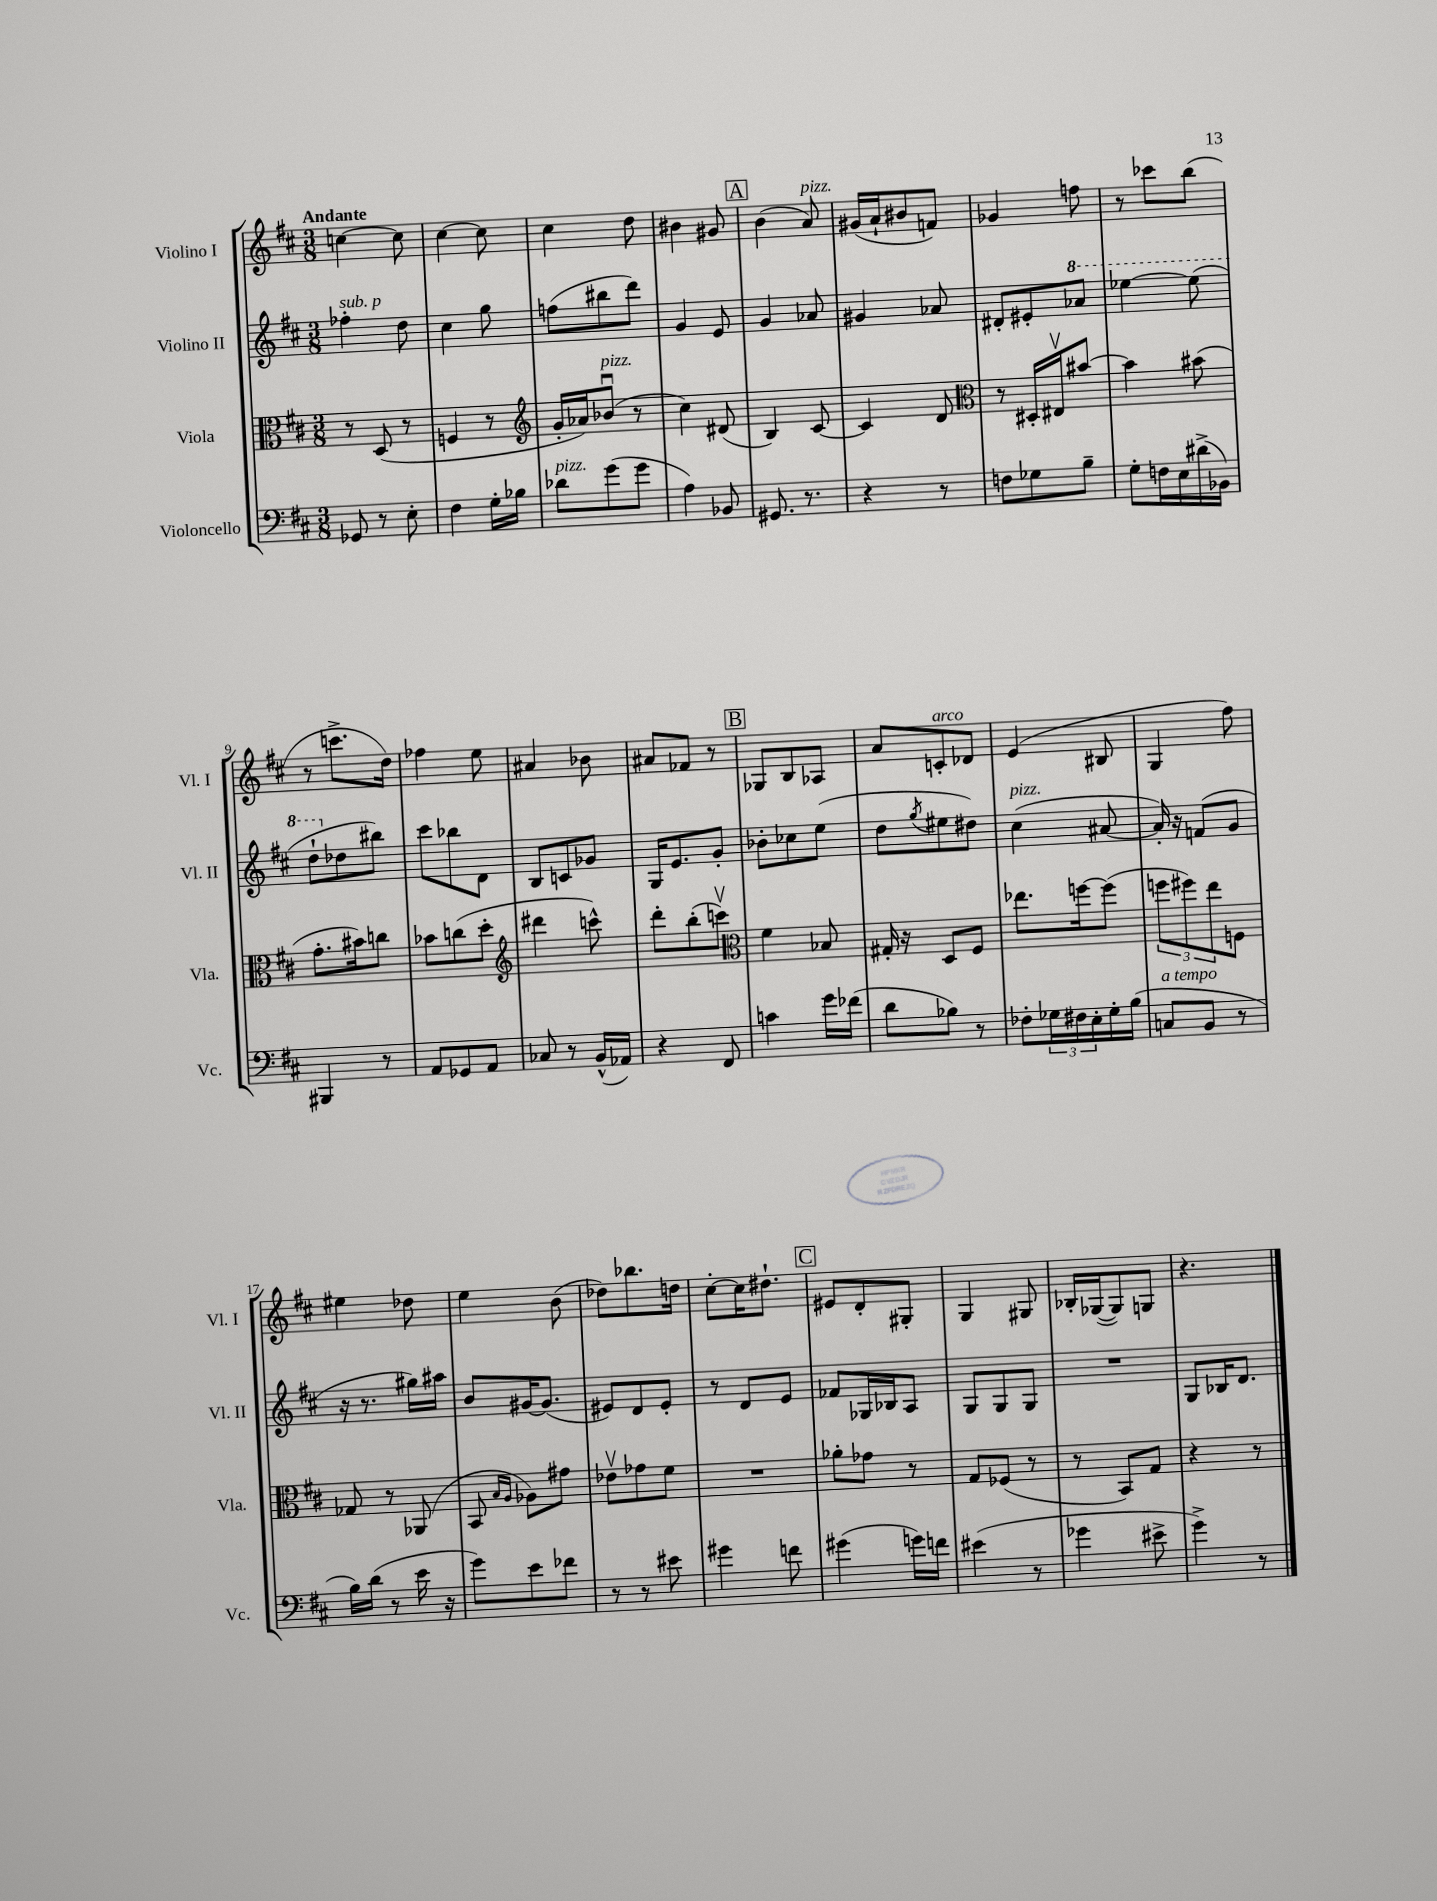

**kern	**kern	**kern	**kern
*part4	*part3	*part2	*part1
*staff4	*staff3	*staff2	*staff1
*I"Violoncello	*I"Viola	*I"Violino II	*I"Violino I
*I'Vc.	*I'Vla.	*I'Vl. II	*I'Vl. I
*clefF4	*clefC3	*clefG2	*clefG2
*k[f#c#]	*k[f#c#]	*k[f#c#]	*k[f#c#]
*M3/8	*M3/8	*M3/8	*M3/8
=1	=1	=1	=1
!	!	!	!LO:TX:a:B:t=Andante
!	!	!LO:TX:a:i:t=sub. p	!
8GG-X/	8r	4ff-X'\	[4ccn\
8r	(8D/	.	.
8E'\	8r	8dd\	8cc\]
=2	=2	=2	=2
4F#\	4Fn/	4cc#\	[4cc#\
16G'\LL	8r	8gg\	8cc#\]
16B-X\JJ	.	.	.
=3	=3	=3	=3
*	*clefG2	*	*
!LO:TX:a:i:t=pizz.	!	!	!
8d-X\L	16g'/LL	(8ffn\L	4cc#\
.	16a-X/J)	.	.
!	!LO:TX:a:i:t=pizz.	!	!
(8g\	(8b-Xu/J	8bb#X\	.
8g\J	8r	8ddd\J)	8dd\
=4	=4	=4	=4
4A\)	4cc#\)	4g/	4b#X\
8BB-X/	(8d#X/	8e/	8g#X/
!!LO:REH:place=s1:t=A
=5	=5	=5	=5
8.GG#X/	4B/)	4g/	(4b\
8.r	.	.	.
!	!	!	!LO:TX:a:i:t=pizz.
.	[8c#/	8a-X/	8a/)
=6	=6	=6	=6
4r	4c#/]	4g#X/	(16g#X/LL
.	.	.	16a`/J
.	.	.	8b#X/
8r	8d/	8a-X/	8fn/J)
=7	=7	=7	=7
*	*clefC3	*	*
8Fn\L	8r	8d#X'/L	4g-X/
8G-X\	16D#X'/LL	8e#X'/	.
.	16E#Xv/J	.	.
*	*	*8va	*
8B~\J	[8b#X/J	8aa-X/J	8ffn\
=8	=8	=8	=8
8G'\L	4b#\]	[4eee-X\	8r
16Fn\L	.	.	8ccc-X\L
16E\	.	.	.
(16d#X^\	(8b#X\	(8eee-\]	(8bb\J
16BB-X\JJ)	.	.	.
!!LO:LB:g=z
=9	=9	=9	=9
4BBB#X/	8.g'\L	8ddd`\L	8r
*	*	*X8va	*
.	.	8dd-X\	8.cccn^\L
.	16b#X\k)	.	.
8r	8ccn\J	8bb#X\J)	.
.	.	.	16dd\Jk)
=10	=10	=10	=10
8AA/L	8b-X\L	8ccc#\L	4ff-X\
8GG-X/	(8ccn\	8bb-X\	.
8AA/J	8dd'\J	8d\J	8ee\
=11	=11	=11	=11
*	*clefG2	*	*
8C-X/	4ddd#X\	8B/L	4a#X/
8r	.	8cn/	.
(16BB^^/LL	8cccn^^\)	8g-X/J	8b-X\
16AA-X/JJ)	.	.	.
=12	=12	=12	=12
4r	8ddd'\L	16G/KL	8a#X/L
.	.	8.e/	.
.	(8bb'\	.	8f-X/J
8FF#/	8cccnv\J)	8g'/J	8r
!!LO:REH:place=s1:t=B
=13	=13	=13	=13
*	*clefC3	*	*
4cn\	4f#\	8b-X'\L	8G-X/L
.	.	8cc-X\	8B/
16g\LL	8B-X/	(8ee\J	8A-X/J
(16f-X\JJ	.	.	.
=14	=14	=14	=14
8d\L	16G#X'/	8dd\L	8a/L
.	16r	.	.
.	.	8qgg/	.
!	!	!	!LO:TX:a:i:t=arco
8B-X\J)	8D/L	8ee#X\	8cn'/
8r	8F#/J	8dd#X\J)	8d-X/J
=15	=15	=15	=15
!	!	!LO:TX:a:i:t=pizz.	!
8F-X'\L	8.ee-X\L	(4cc#\	(4e/
24G-X\L	.	.	.
24F#X\	.	.	.
.	[16ffn\k	.	.
24E'\	.	.	.
16G-'\	(8ff\J]	[8a#X/	8B#X/
(16B\JJ	.	.	.
=16	=16	=16	=16
!LO:TX:a:i:t=a tempo	!	!	!
8Cn/L	12ffn\L	16a#'/])	4G/
.	.	16r	.
.	12ff#X\)	.	.
8BB/J	.	(8fn/L	.
.	12ee\	.	.
8r	8Fn\J	8g/J	8ff#\)
!!LO:LB:g=z
=17	=17	=17	=17
16B\LL)	8G-X/	16r	4ee#X\
(16d\JJ	.	8.r	.
8r	8r	.	.
16e\	(8AA-X/	16gg#X\LL)	8dd-X\
16r	.	16aa#X\JJ	.
=18	=18	=18	=18
8g\L)	8BB/	8b/L	4ee\
.	16qqB/LL	.	.
.	16qqA/JJ	.	.
8e\	8A-X\L)	[16g#X/K	.
.	.	(8.g#/J]	.
8f-X\J	8g#X\J	.	(8b\
=19	=19	=19	=19
8r	8e-Xv\L	8e#X/L)	8dd-X\L)
8r	8g-X\	8d/	8.bb-X\
8e#X\	8f#\J	8e#'/J	.
.	.	.	16ddn\Jk
=20	=20	=20	=20
4g#X\	4.r	8r	[8cc#'\L
.	.	8d/L	16cc#\K]
.	.	.	8.dd#X`\J
8fn\	.	8e/J	.
!!LO:REH:place=s1:t=C
=21	=21	=21	=21
(4g#X\	8a-X'\L	8f-X/L	8e#X/L
.	8g-X\J	16G-X/L	8d'/
.	.	16B-X/J	.
16gn\LL)	8r	8A/J	8G#X'/J
16fn\JJ	.	.	.
=22	=22	=22	=22
(4e#X\	8G/L	8G/L	4G/
.	(8F-X/J	8G/	.
8r	8r	8G/J	8G#X/
=23	=23	=23	=23
4g-X\	8r	4.r	16B-X'/LL
.	.	.	([16G-X/J
.	8BB/L)	.	8G-/])
8e#X^\	8G/J	.	8Gn/J
=24	=24	=24	=24
4g^\)	4r	8G/L	4.r
.	.	16B-X/K	.
.	.	8.d/J	.
8r	8r	.	.
==	==	==	==
*-	*-	*-	*-
